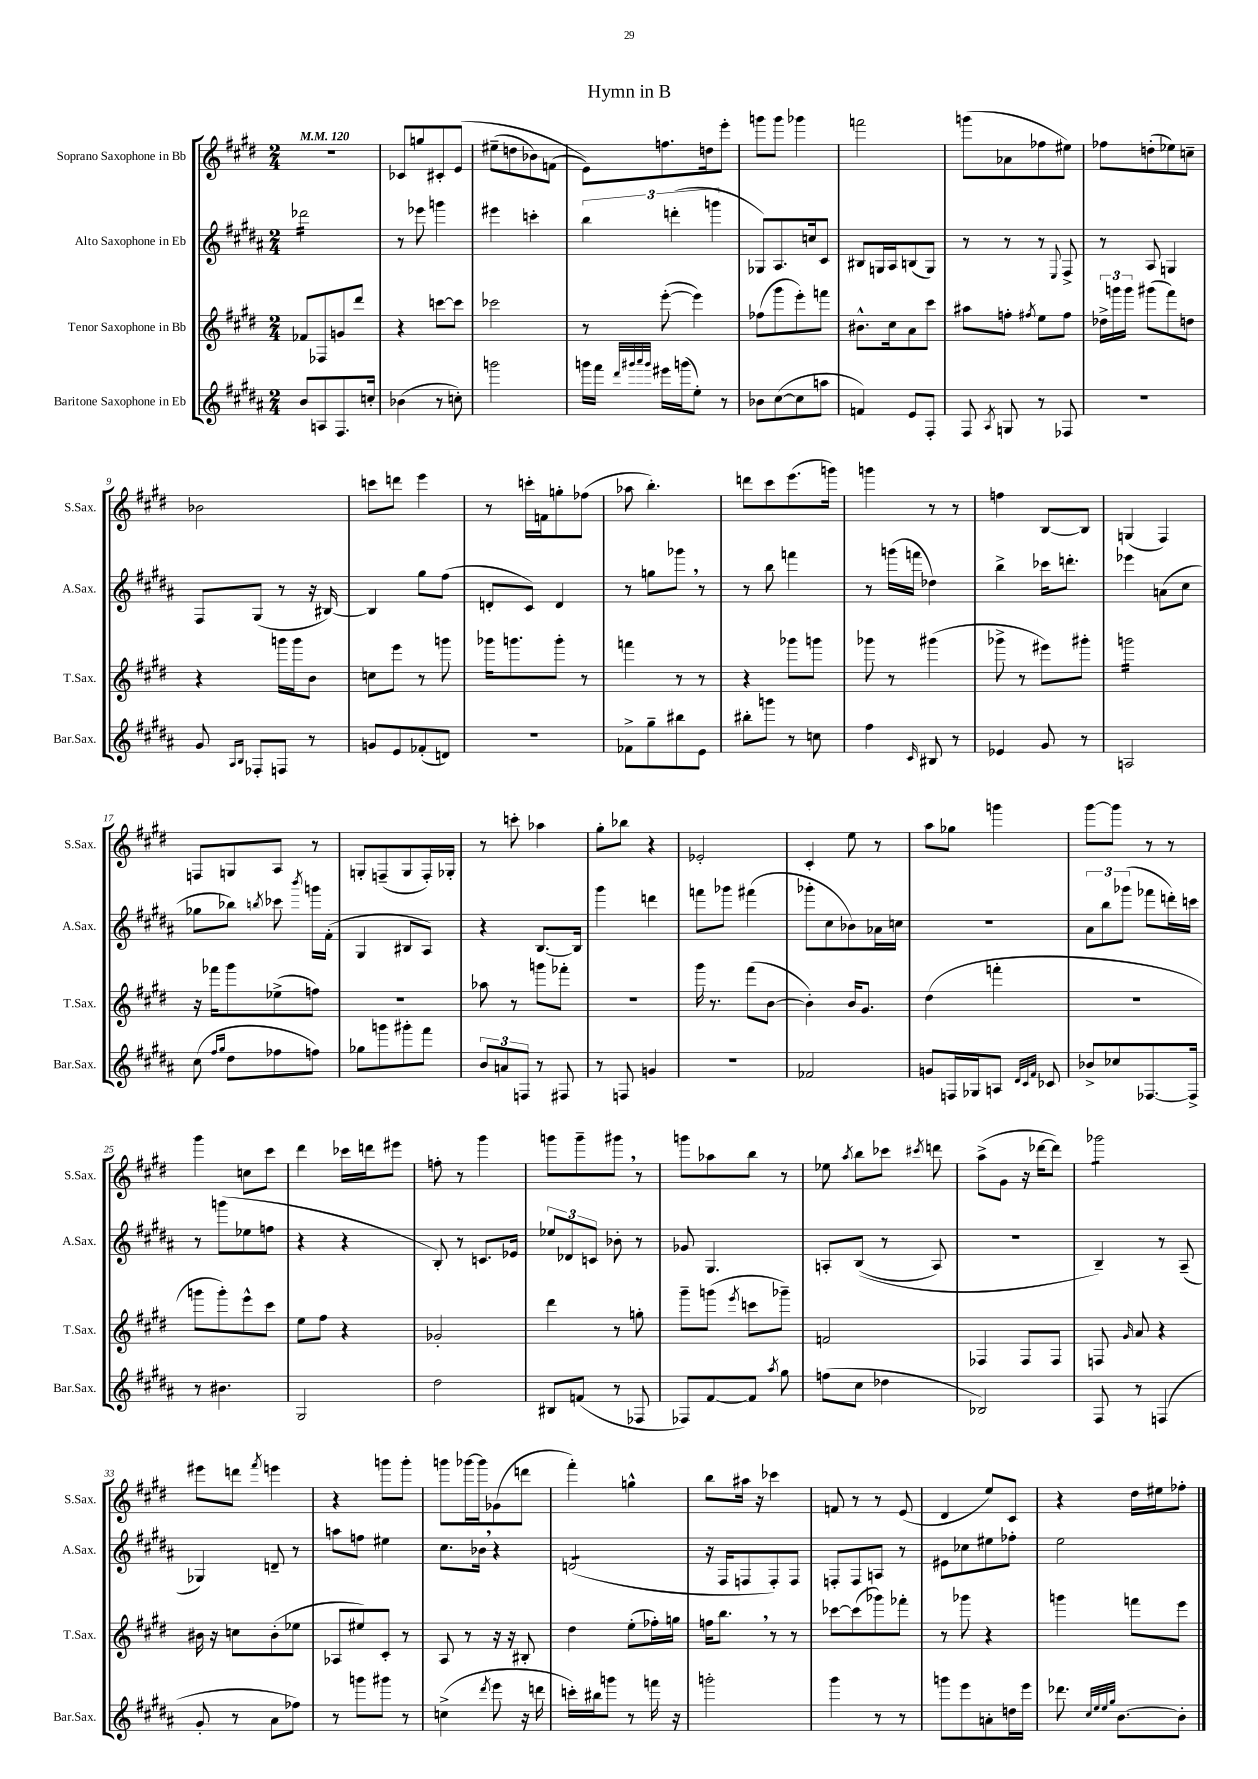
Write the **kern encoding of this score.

**kern	**kern	**kern	**kern
*staff4	*staff3	*staff2	*staff1
*clefG2	*clefG2	*clefG2	*clefG2
*k[f#c#g#d#a#]	*k[f#c#g#d#]	*k[f#c#g#d#a#]	*k[f#c#g#d#]
*M2/4	*M2/4	*M2/4	*M2/4
*MM120	*MM120	*MM120	*MM120
8b/L	8f-/L	2ddd-\	2r
8A/	8F-/	.	.
8.F#/	8g/	.	.
.	8ddd#/J	.	.
16cc'/Jk	.	.	.
=	=	=	=
(4b-\	4r	8r	8c-/L
.	.	8eee-\	8gg/
8r	[8ccc\L	4ggg\	8c#'/
8cc'\)	8ccc\]J	.	&(8e/J
=	=	=	=
2ggg\	2ccc-\	4eee#\	(8ee#~\L
.	.	.	8dd\
.	.	4ccc'\	8b-\)
.	.	.	(8f\J
=	=	=	=
16ggg\LL	8r	6bb\	8e\L)&)
16fff#\JJ	.	.	.
32qqddd#/LLL	.	.	.
32qqggg#/	.	.	.
32qqaaa#/	.	.	.
32qqggg#/JJJ	.	.	.
16eee#\LL	([8eee'\	.	8.ff\
.	.	(6ddd'\	.
(16ggg\J	.	.	.
8ee'\J)	4eee\])	.	.
.	.	.	16dd\k
.	.	6ggg\	.
8r	.	.	8eee'\J
=	=	=	=
8b-\L	(8ff-\L	8G-/L)	8ggg\L
([8cc#\	8ggg#\	8.A#/	8ggg\J
8cc#\]	8eee'\)	.	4ggg-\
.	.	16cc/k	.
8aa\J	8fff\J	8c#/J	.
=	=	=	=
4f/)	8.b#^^\L	8B#/L	2fff\
.	.	16G/L	.
.	16cc#\k	16A#/J	.
8e/L	8a\	(8B/	.
8F#'/J	8ccc#\J	8G/J)	.
=	=	=	=
8F#/	8aa#\L	8r	(8ggg\L
8qA#/	.	.	.
8G/	8ff'\J	8r	8a-\
.	8qff#/	.	.
8r	8ee\L	8r	8ff-\
.	.	8qqE/	.
8F-/	8ff#\J	8F#^/	8ee#\J)
=	=	=	=
2r	24dd-^\LL	8r	8ff-\L
.	24ggg\	.	.
.	24ggg\JJ	.	.
.	(8ggg#\L	8A#/	(8dd'\
.	8fff#\)	4G/	8ee-\)
.	8dd\J	.	8cc~\J
=	=	=	=
8g#/	4r	8F#/L	2b-\
16qqA#/LL	.	.	.
16qqB/JJ	.	.	.
8F-'/L	.	(8G#/J	.
8F/J	16ggg\LL	8r	.
.	16ggg\J	.	.
8r	8b\J	16r	.
.	.	[16B#/)	.
=	=	=	=
8g/L	8cc\L	4B#/]	8ccc\L
8e/	8eee\J	.	8ddd\J
(8f-'/	8r	8gg#\L	4eee\
8d/J)	8ggg\	(8ff#\J	.
=	=	=	=
2r	16ggg-\LK	8d'/L	8r
.	8.ggg\	.	.
.	.	8c#/J)	16ccc'\LL
.	.	.	16f\J
.	8ggg'\J	4d/	8gg'\
.	8r	.	(8ff-\J
=	=	=	=
8f-^\L	4fff\	8r	8aa-\
8gg#~\	.	8gg\L	4.bb'\)
8bb#\	8r	8ggg-\J	.
8e\J	8r	8r	.
=	=	=	=
8bb#'\L	4r	8r	8ddd\L
8ggg\J	.	8bb\	8ccc#\
8r	8ggg-\L	4fff\	(8.eee\
8cc\	8ggg\J	.	.
.	.	.	16ggg\Jk)
=	=	=	=
4ff#\	8ggg-\	8r	4ggg\
.	8r	(16ggg\LL	.
.	.	16fff\JJ	.
16qqc#/	.	.	.
8B#/	(4ggg#\	4dd-\)	8r
8r	.	.	8r
=	=	=	=
4e-/	8ggg-^\	4bb^\	4ff\
.	8r	.	.
8g#/	8eee#\L)	16ccc-\LK	[8B/L
.	.	8.ddd'\J	.
8r	8ggg#'\J	.	8B/]J
=	=	=	=
2A/	2ggg\	4eee-\	(4G/
.	.	(8a\L	4F#/)
.	.	8cc#\J	.
=	=	=	=
(8cc#\	16r	8gg-\L	8F/L
.	16fff-\LK	.	.
16qqff#/LL	.	.	.
16qqgg#/JJ	.	.	.
8dd#\L	8ggg#\	8bb-\J)	8G/
.	.	8qbb/	.
8ff-\	(8ee-^\	8ccc-\	8A/J
.	.	8qbbb/	.
8ff\J)	8ff\J)	16ggg\LL	8r
.	.	(16f#'\JJ	.
=	=	=	=
8gg-\L	2r	4G#/	8G'/L
8ggg\	.	.	(8F~/
8ggg#'\	.	8B#/L	8G/
8fff#\J	.	8A#/J)	16F'/L)
.	.	.	16G-'/JJ
=	=	=	=
12b/L	8aa-\	4r	8r
12a/	.	.	.
.	8r	.	8ccc'\
12F/J	.	.	.
8r	8ggg\L	[8.B/L	4aa-\
8F#/	8fff-'\J	.	.
.	.	16B/]Jk	.
=	=	=	=
8r	2r	4ggg#\	8gg#'\L
8F/	.	.	8bb-\J
4g/	.	4ddd\	4r
=	=	=	=
2r	16ggg#\	8fff\L	2e-'/
.	8.r	.	.
.	.	8ggg-\J	.
.	(8fff#\L	(4fff#\	.
.	[8b\J	.	.
=	=	=	=
2f-/	4b'\])	8ggg-'\L	4c#'/
.	.	8cc#\	.
.	16b/LK	8b-\)	8ee\
.	8.g#/J	.	.
.	.	16a-\L	8r
.	.	16cc\JJ	.
=	=	=	=
8g/L	(4dd#\	2r	8aa\L
16F/L	.	.	8gg-\J
16G-/J	.	.	.
8A/J	4fff'\	.	4ggg\
32qqd#/LLL	.	.	.
32qqc#/	.	.	.
32qqf#/JJJ	.	.	.
8c-/	.	.	.
=	=	=	=
8b-^/L	2r	12a#\L	[8ggg#\L
.	.	12bb\	.
8cc-/	.	.	8ggg#\]J
.	.	(12ggg-\J	.
[8.F-/	.	8fff-\L	8r
.	.	16ddd'\L)	8r
16F-^/]Jk	.	16ccc\JJ	.
=	=	=	=
8r	8ggg\L	8r	4ggg#\
4.b#\	8ggg'\)	(8ggg\L	.
.	8eee^^\	8ee-\	8cc\L
.	8ccc#\J	8ff\J	8ccc#\J
=	=	=	=
2G#/	8ee\L	4r	4ddd#\
.	8ff#\J	.	.
.	4r	4r	16ccc-\LL
.	.	.	16ddd\J
.	.	.	8eee#\J
=	=	=	=
2dd#\	2g-'/	8B'/)	8ff'\
.	.	8r	8r
.	.	8.c/L	4ggg#\
.	.	16e-/Jk	.
=	=	=	=
8B#/L	4ddd#\	12ee-/L	8ggg\L
.	.	12d-/	.
(8f/J	.	.	8ggg~\
.	.	12c/J	.
8r	8r	8b-'\	8ggg#\J
8F-/	8gg'\	8r	8r
=	=	=	=
8F-/L)	8ggg#~\L	8g-/	8ggg\L
[8f#/	(8ggg\J	4.G#/	8aa-\
.	8qeee/	.	.
8f#/]J	8ccc\L	.	8bb\J
8qaa#/	.	.	.
8gg#\	8ggg-~\J)	.	8r
=	=	=	=
(8ff\L	2f/	8A'/L	8ee-\
.	.	.	8qaa/
8cc#\J	.	&((8B/J	8bb\L
4dd-\	.	8r	8ccc-\J
.	.	.	8qccc#/
.	.	8A/)	8ddd\
=	=	=	=
2B-/)	4F-/	2r	(8aa^\L
.	.	.	8g#\J
.	8F-/L	.	16r
.	.	.	[16ddd-\LK
.	8F-/J	.	8ddd-\]J)
=	=	=	=
8F#/	8F/	4B~/&)	2ggg-\
.	16qqg#/	.	.
8r	8a/	.	.
(4F/	4r	8r	.
.	.	(8A#~/	.
=	=	=	=
8g#'/	16b#\	4G-/)	8eee#\L
.	16r	.	.
8r	8cc\L	.	8ddd\J
.	.	.	8qfff#/
8a#\L	(8b#'\	8d~/	4eee\
8ff-\J)	8ee-\J	8r	.
=	=	=	=
8r	8A-/L	8aa\L	4r
8ggg\L	8ee#/)	8ff\J	.
8ggg#\J	8c#'/J	4ee#\	8ggg\L
8r	8r	.	8ggg'\J
=	=	=	=
(4cc^\	8A/	8.cc#\L	8ggg\L
.	8r	.	[16ggg-\L
.	.	16b-\Jk	16ggg-\]J
8qddd#/	.	.	.
8eee\	16r	4r	(8g-\
.	16r	.	.
16r	8B#'/	.	8ddd\J
16ddd\	.	.	.
=	=	=	=
16ccc'\LL)	4dd#\	(2d/	4fff#'\)
16bb#\J	.	.	.
8ggg\J	.	.	.
8r	(8ee'\L	.	4gg^^\
16fff\	16ff-'\L)	.	.
16r	16gg\JJ	.	.
=	=	=	=
2ggg'\	16ff\LK	16r	8bb\L
.	8.bb\J	16F#/LK	.
.	.	8F/	16aa#\Jk
.	.	.	16r
.	8r	8F'/)	4ccc-\
.	8r	8F/J	.
=	=	=	=
4ggg#\	[8ccc-\L	8F'/L	8f/
.	(8ccc-\]	8F/	8r
8r	8ggg-\)	8A/J	8r
8r	8fff-'\J	8r	(8e/
=	=	=	=
8ggg\L	8r	8e#\L	4d#/
8eee\	8ggg-\	8cc-\	.
8a'\	4r	8ee#\	8ee/L)
16dd\L	.	8ff-'\J	8c#/J
16eee\JJ	.	.	.
=	=	=	=
8.ddd-\	4ggg\	2ee\	4r
32qqcc#/LLL	.	.	.
32qqee/	.	.	.
32qqee/	.	.	.
32qqgg#/JJJ	.	.	.
[8.b\L	.	.	.
.	8fff\L	.	16dd#\LL
.	.	.	16ee#\J
8b'\]J	8eee\J	.	8ff-'\J
==	==	==	==
*-	*-	*-	*-
